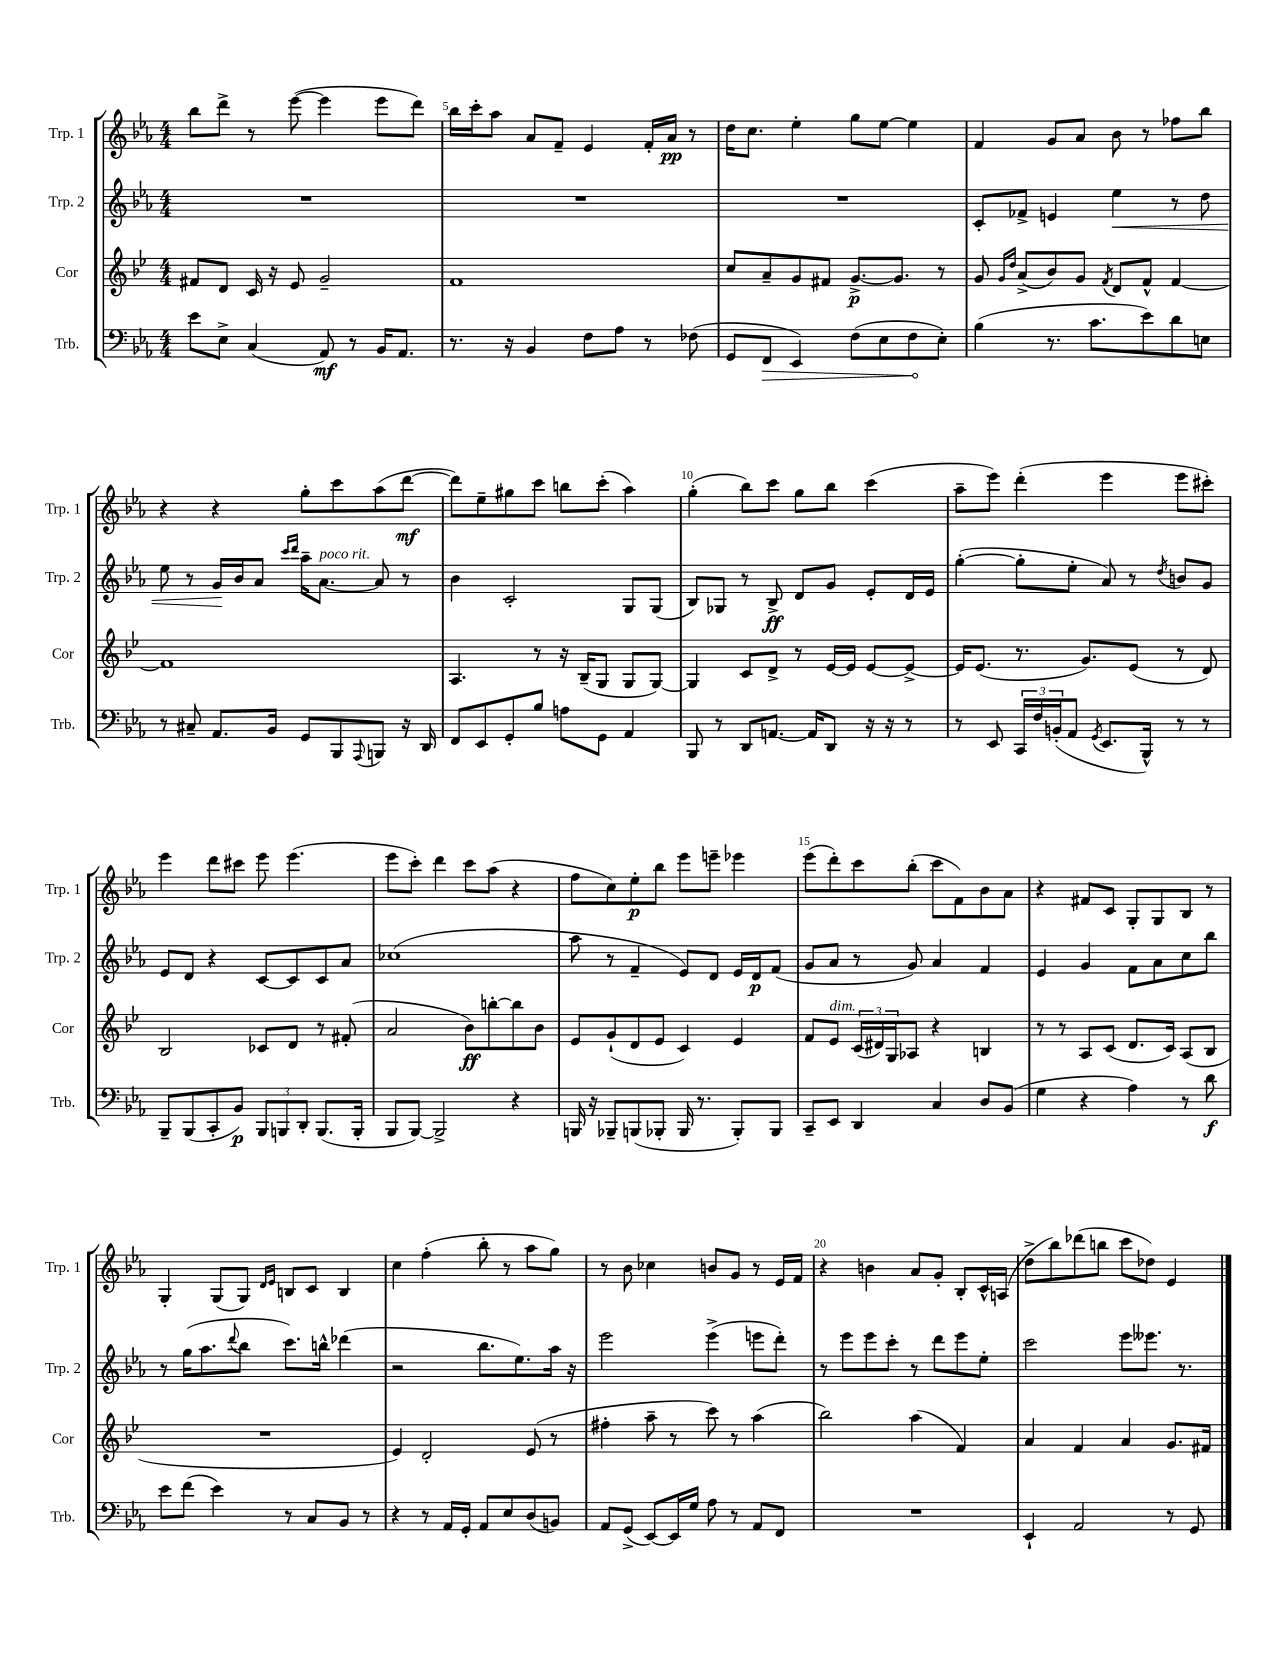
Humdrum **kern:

**kern	**kern	**kern	**kern
*staff4	*staff3	*staff2	*staff1
*clefF4	*clefG2	*clefG2	*clefG2
*k[b-e-a-]	*k[b-e-]	*k[b-e-a-]	*k[b-e-a-]
*M4/4	*M4/4	*M4/4	*M4/4
8e-	8f#	1r	8bb-
8E-^	8d	.	8ddd^
(4C	16c	.	8r
.	16r	.	.
.	8e-	.	([8eee-
8AA-)	2g~	.	4eee-]
8r	.	.	.
16BB-	.	.	8eee-
8.AA-	.	.	.
.	.	.	8ddd)
=	=	=	=
8.r	1f	1r	16bb-
.	.	.	16ccc'
.	.	.	8aa-
16r	.	.	.
4BB-	.	.	8a-
.	.	.	8f~
8F	.	.	4e-
8A-	.	.	.
8r	.	.	16f'
.	.	.	16a-
(8F-	.	.	8r
=	=	=	=
8GG	8cc	1r	16dd
.	.	.	8.cc
8FF	8a~	.	.
4EE-)	8g	.	4ee-'
.	8f#	.	.
(8F	[8.g^	.	8gg
8E-	.	.	[8ee-
.	8.g]	.	.
8F	.	.	4ee-]
8E-')	8r	.	.
=	=	=	=
(4B-	8g	8c'	4f
.	16qqg	.	.
.	16qqdd	.	.
.	(8a^	8f-^	.
8.r	8b-)	4e	8g
.	8g	.	8a-
8.c	.	.	.
.	8qf	.	.
.	8d	4ee-	8b-
8e-)	8f^^	.	8r
8d	[4f	8r	8ff-
8E	.	8dd	8bb-
=	=	=	=
8r	1f]	8ee-	4r
8C#~	.	8r	.
8.AA-	.	16g	4r
.	.	16b-	.
.	.	8a-	.
16BB-	.	.	.
.	.	16qqccc	.
.	.	16qqddd	.
8GG	.	16aa-~	8gg'
.	.	[8.a-	.
8BBB-	.	.	8ccc
8qqAAA-	.	.	.
8BBB	.	8a-]	(8aa-
16r	.	8r	[8ddd
16DD	.	.	.
=	=	=	=
8FF	4.A	4b-	8ddd])
8EE-	.	.	8ee-~
8GG'	.	2c'	8gg#
8B-	8r	.	8ccc
8A	16r	.	8bb
.	(16B-~	.	.
8GG	8G	.	(8ccc'
4AA-	8G	8G	4aa-)
.	[8G)	(8G	.
=	=	=	=
8BBB-	4G]	8B-)	(4gg'
8r	.	8G-	.
8DD	8c	8r	8bb-)
[8.AA	8d^	8B-^	8ccc
.	8r	8d	8gg
16AA]	.	.	.
8DD	[16e-	8g	8bb-
.	16e-]	.	.
16r	[8e-	8e-'	(4ccc
16r	.	.	.
8r	8e-^_	16d	.
.	.	16e-	.
=	=	=	=
8r	16e-]	([4gg'	8aa-~
.	(8.e-	.	.
8EE-	.	.	8eee-)
24CC	8.r	8gg']	(4ddd'
24F	.	.	.
(24BB'	.	.	.
8AA-	.	8ee-'	.
.	8.g)	.	.
8qGG	.	.	.
8.EE-	.	8a-)	4eee-
.	(8e-	8r	.
16BBB-^^)	.	.	.
.	.	8qdd	.
8r	8r	8b	8eee-
8r	8d)	8g	8ccc#')
=	=	=	=
8BBB-~	2B-	8e-	4eee-
(8BBB-	.	8d	.
8CC'	.	4r	8ddd
8BB-)	.	.	8ccc#
12BBB-	8c-	[8c	8eee-
12BBB	.	.	.
.	8d	8c]	(4.eee-
12DD'	.	.	.
(8.BBB	8r	8c	.
.	(8f#'	8a-	.
16BBB'	.	.	.
=	=	=	=
8BBB-	2a	(1cc-	8eee-
[8BBB-)	.	.	8ccc')
2BBB-^]	.	.	4ddd
.	8b-)	.	8ccc
.	[8bb'	.	(8aa-
4r	8bb]	.	4r
.	8b-	.	.
=	=	=	=
16BBB	8e-	8aa-	8ff
16r	.	.	.
8BBB-~	(8g`	8r	8cc)
(8BBB	8d	4f~	8ee-'
8BBB-'	8e-	.	8bb-
16BBB-	4c)	8e-)	8eee-
8.r	.	.	.
.	.	8d	8eee~
8BBB-')	4e-	16e-	4eee-
.	.	16d	.
8BBB-	.	(8f	.
=	=	=	=
8CC~	8f	8g	(8eee-
8EE-	8e-	8a-	8ddd')
4DD	(24c	8r	8ccc
.	24d#)	.	.
.	24G	.	.
.	8A-	8g)	(8bb-'
4C	4r	4a-	8ccc
.	.	.	8f)
8D	4B	4f	8b-
(8BB-	.	.	8a-
=	=	=	=
4G	8r	4e-	4r
.	8r	.	.
4r	8A	4g	8f#
.	(8c	.	8c
4A-)	8.d	8f	8G'
.	.	8a-	8G
.	16c)	.	.
8r	(8A	8cc	8B-
8d	8B-	8bb-	8r
=	=	=	=
8e-	1r	8r	4G'
(8f	.	(16gg	.
.	.	8.aa-	.
4e-)	.	.	(8G
.	.	8qqddd	.
.	.	8bb-	8G)
.	.	.	16qqd
.	.	.	16qqe-
8r	.	8.ccc)	8B
8C	.	.	8c
.	.	16bb^^	.
8BB-	.	(4ddd-	4B
8r	.	.	.
=	=	=	=
4r	4e-)	2r	4cc
8r	2d'	.	(4ff'
16AA-	.	.	.
16GG'	.	.	.
8AA-	.	8.bb-	8bb-'
8E-	.	.	8r
.	.	8.ee-)	.
(8D	(8e-	.	8aa-
8BB)	8r	16aa-	8gg)
.	.	16r	.
=	=	=	=
8AA-	4ff#'	2eee-	8r
(8GG^	.	.	8b-
[8EE-)	8aa~	.	4cc-
16EE-]	8r	.	.
16G	.	.	.
8A-	8ccc)	(4eee-^	8b
8r	8r	.	8g
8AA-	(4aa	8eee	8r
8FF	.	8ddd')	16e-
.	.	.	16f
=	=	=	=
1r	2bb-)	8r	4r
.	.	8eee-	.
.	.	8eee-	4b
.	.	8ccc'	.
.	(4aa	8r	8a-
.	.	8ddd	8g'
.	4f)	8eee-	8B-'
.	.	8ee-'	16c^^
.	.	.	(16A
=	=	=	=
4EE-`	4a	2ccc	8dd^
.	.	.	8bb-)
2AA-	4f	.	(8ddd-
.	.	.	8bb
.	4a	8eee-	8ccc
.	.	8.eee--	8dd-)
8r	8.g	.	4e-
.	.	8.r	.
8GG	.	.	.
.	16f#	.	.
==	==	==	==
*-	*-	*-	*-
